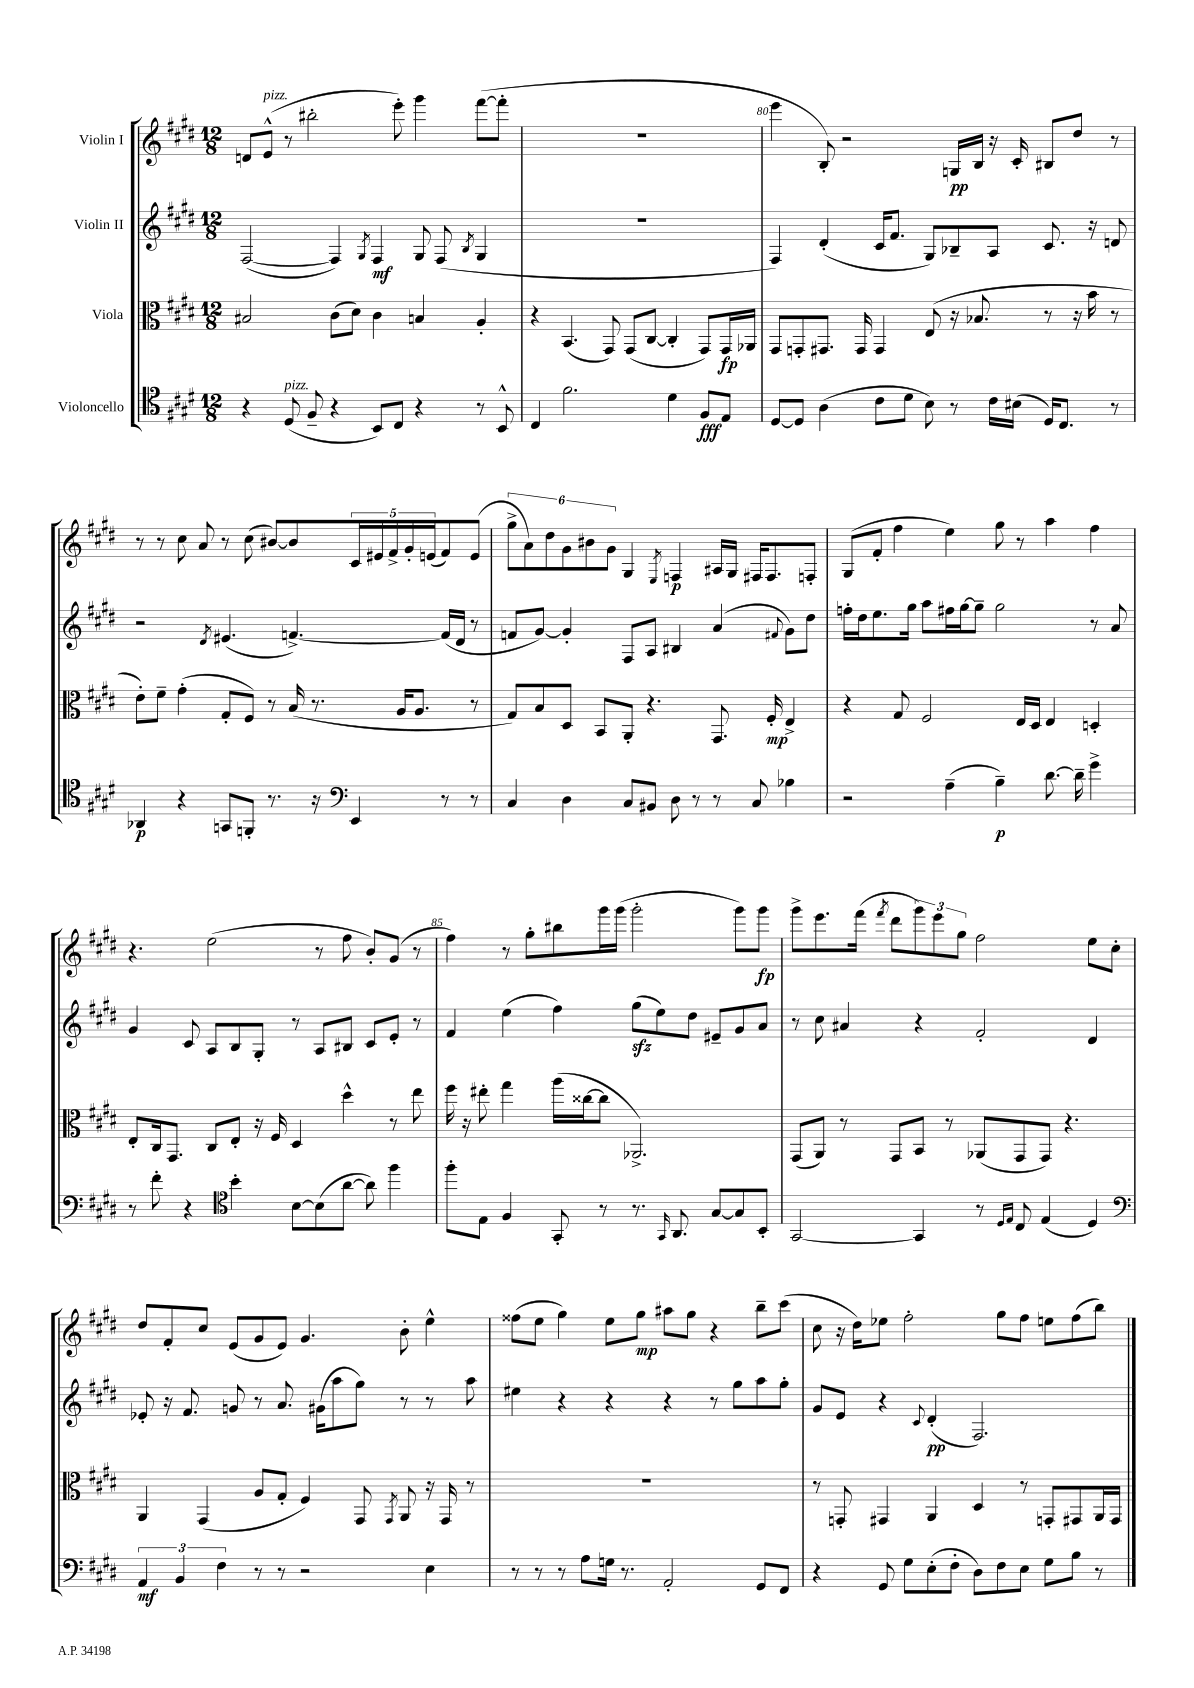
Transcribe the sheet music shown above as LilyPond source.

<<
\new StaffGroup <<
\new Staff = "s0" \with { instrumentName = "Violin I" } {
    \clef treble \key e \major \numericTimeSignature \time 12/8
    d'8 e'8-^^\markup { \italic "pizz." }( r8 bis''2-. e'''8-.) gis'''4 fis'''8~( fis'''8-. |
    R1. |
    e'''4 b8-.) r2 g16\pp b16 r16 cis'16-. bis8 dis''8 r8 |
    r8 r8 cis''8 a'8 r8 cis''8( bis'8~) bis'8 \tuplet 5/4 { cis'16 eis'16 fis'16-> gis'16-. e'16( } fis'8) e'8( |
    \tuplet 6/4 { gis''8-> a'8) dis''8 gis'8 bis'8 gis'8 } gis4 \acciaccatura { e8 } f4\p ais16 gis16 fis16 fis8. f8-. |
    gis8( fis'8-. fis''4 e''4) gis''8 r8 a''4 fis''4 |
    r4. e''2( r8 fis''8 b'8-.) gis'8( r8 |
    fis''4) r8 gis''8-. bis''8 gis'''16 gis'''16( gis'''2-. gis'''8) gis'''8\fp |
    gis'''8-> e'''8. fis'''16( \acciaccatura { fis'''8 } dis'''8 \tuplet 3/2 { gis'''8) e'''8 gis''8 } fis''2 e''8 cis''8-. |
    dis''8 fis'8-. cis''8 e'8( gis'8 e'8) gis'4. b'8-. e''4-^ |
    fisis''8( e''8 gis''4) e''8 gis''8\mp ais''8 gis''8 r4 b''8-- cis'''8( |
    cis''8 r16 dis''16) ees''8 fis''2-. gis''8 fis''8 e''8 fis''8( b''8) \bar "|." |
}
\new Staff = "s1" \with { instrumentName = "Violin II" } {
    \clef treble \key e \major \numericTimeSignature \time 12/8
    fis2~( fis4) \acciaccatura { gis8 } fis4\mf gis8 fis8( \acciaccatura { b8 } gis4 |
    R1. |
    fis4) dis'4-.( cis'16 fis'8. gis8) bes8-- a8 cis'8. r16 d'8 |
    r2 \acciaccatura { dis'8 } eis'4.( f'4.~->) f'16( dis'16 r8 |
    f'8 gis'8~) gis'4-. fis8 a8 bis4 a'4( \appoggiatura { fis'8 } gis'8) dis''8 |
    f''16-. dis''16 e''8. gis''16 a''8 fis''16 gis''16~ gis''8-- gis''2 r8 a'8 |
    gis'4 cis'8 a8 b8 gis8-. r8 a8 bis8 cis'8 e'8-. r8 |
    fis'4 e''4( fis''4) gis''8\sfz( e''8) dis''8 eis'8-- gis'8 a'8 |
    r8 cis''8 ais'4 r4 fis'2-. dis'4 |
    ees'8-. r16 fis'8. g'8 r8 a'8. gis'16( a''8 gis''8) r8 r8 a''8 |
    eis''4 r4 r4 r4 r8 gis''8 a''8 gis''8-. |
    gis'8 e'8 r4 \appoggiatura { cis'8 } dis'4-.\pp( fis2.) \bar "|." |
}
\new Staff = "s2" \with { instrumentName = "Viola" } {
    \clef alto \key e \major \numericTimeSignature \time 12/8
    bis2 cis'8( dis'8) cis'4 b4 a4-. |
    r4 b,4.( gis,8) gis,8( cis8~ cis4-. gis,8) gis,16\fp aes,16 |
    gis,8 g,8-. gis,8. gis,16 gis,4 e8( r16 bes8. r8 r16 b'16 r8 |
    e'8-.) fis'8-- gis'4-.( gis8-. fis8) r8 b16( r8. a16 a8. r8 |
    gis8) b8 dis8 b,8 a,8-. r4. gis,8. fis16-.\mp e4-> |
    r4 gis8 fis2 e16 dis16 e4 d4-. |
    e8-. cis16 gis,8. cis8 e8-. r16 fis16 dis4 dis''4-^ r8 e''8 |
    fis''16 r16 eis''8-. gis''4 a''16( cisis''16~ cisis''8 aes,2.->) |
    gis,8( a,8) r8 gis,8 b,8 r8 aes,8( gis,8 gis,8) r4. |
    a,4 gis,4( a8 gis8-. fis4) gis,8 \acciaccatura { gis,8 } a,8 r16 gis,16 r8 |
    R1. |
    r8 g,8-. gis,4 a,4 dis4 r8 g,8-. gis,8 a,16 gis,16 \bar "|." |
}
\new Staff = "s3" \with { instrumentName = "Violoncello" } {
    \clef tenor \key e \major \numericTimeSignature \time 12/8
    r4 dis8^\markup { \italic "pizz." }( fis8-- r4 b,8) cis8 r4 r8 b,8-^ |
    cis4 fis'2. dis'4 fis8\fff e8 |
    dis8~ dis8 a4( cis'8 dis'8 b8) r8 cis'16 bis16( dis16) cis8. r8 |
    aes,4\p r4 g,8 f,8-. r8. r16 \clef bass e,4 r8 r8 |
    cis4 dis4 cis8 bis,8 dis8 r8 r8 cis8 bes4 |
    r2 a4--( b4--\p) dis'8.~ dis'16-- gis'4-> |
    r8 fis'8-. r4 \clef tenor b'4-. b8~ b8( a'8~ a'8) fis''4 |
    fis''8-. e8 fis4 gis,8-. r8 r8. \grace { gis,16 } a,8. gis8~ gis8 b,8-. |
    gis,2~ gis,4 r8 \grace { dis16 e16 } cis8 e4( dis4) |
    \clef bass \tuplet 3/2 { a,4\mf b,4 fis4 } r8 r8 r2 e4 |
    r8 r8 r8 a8 g16 r8. a,2-. gis,8 fis,8 |
    r4 gis,8 gis8 e8-.( fis8-. dis8) fis8 e8 gis8 b8 r8 \bar "|." |
}
>>
>>
\layout { \context { \Score currentBarNumber = #78 \override BarNumber.break-visibility = ##(#f #t #t) barNumberVisibility = #(every-nth-bar-number-visible 5) } }
